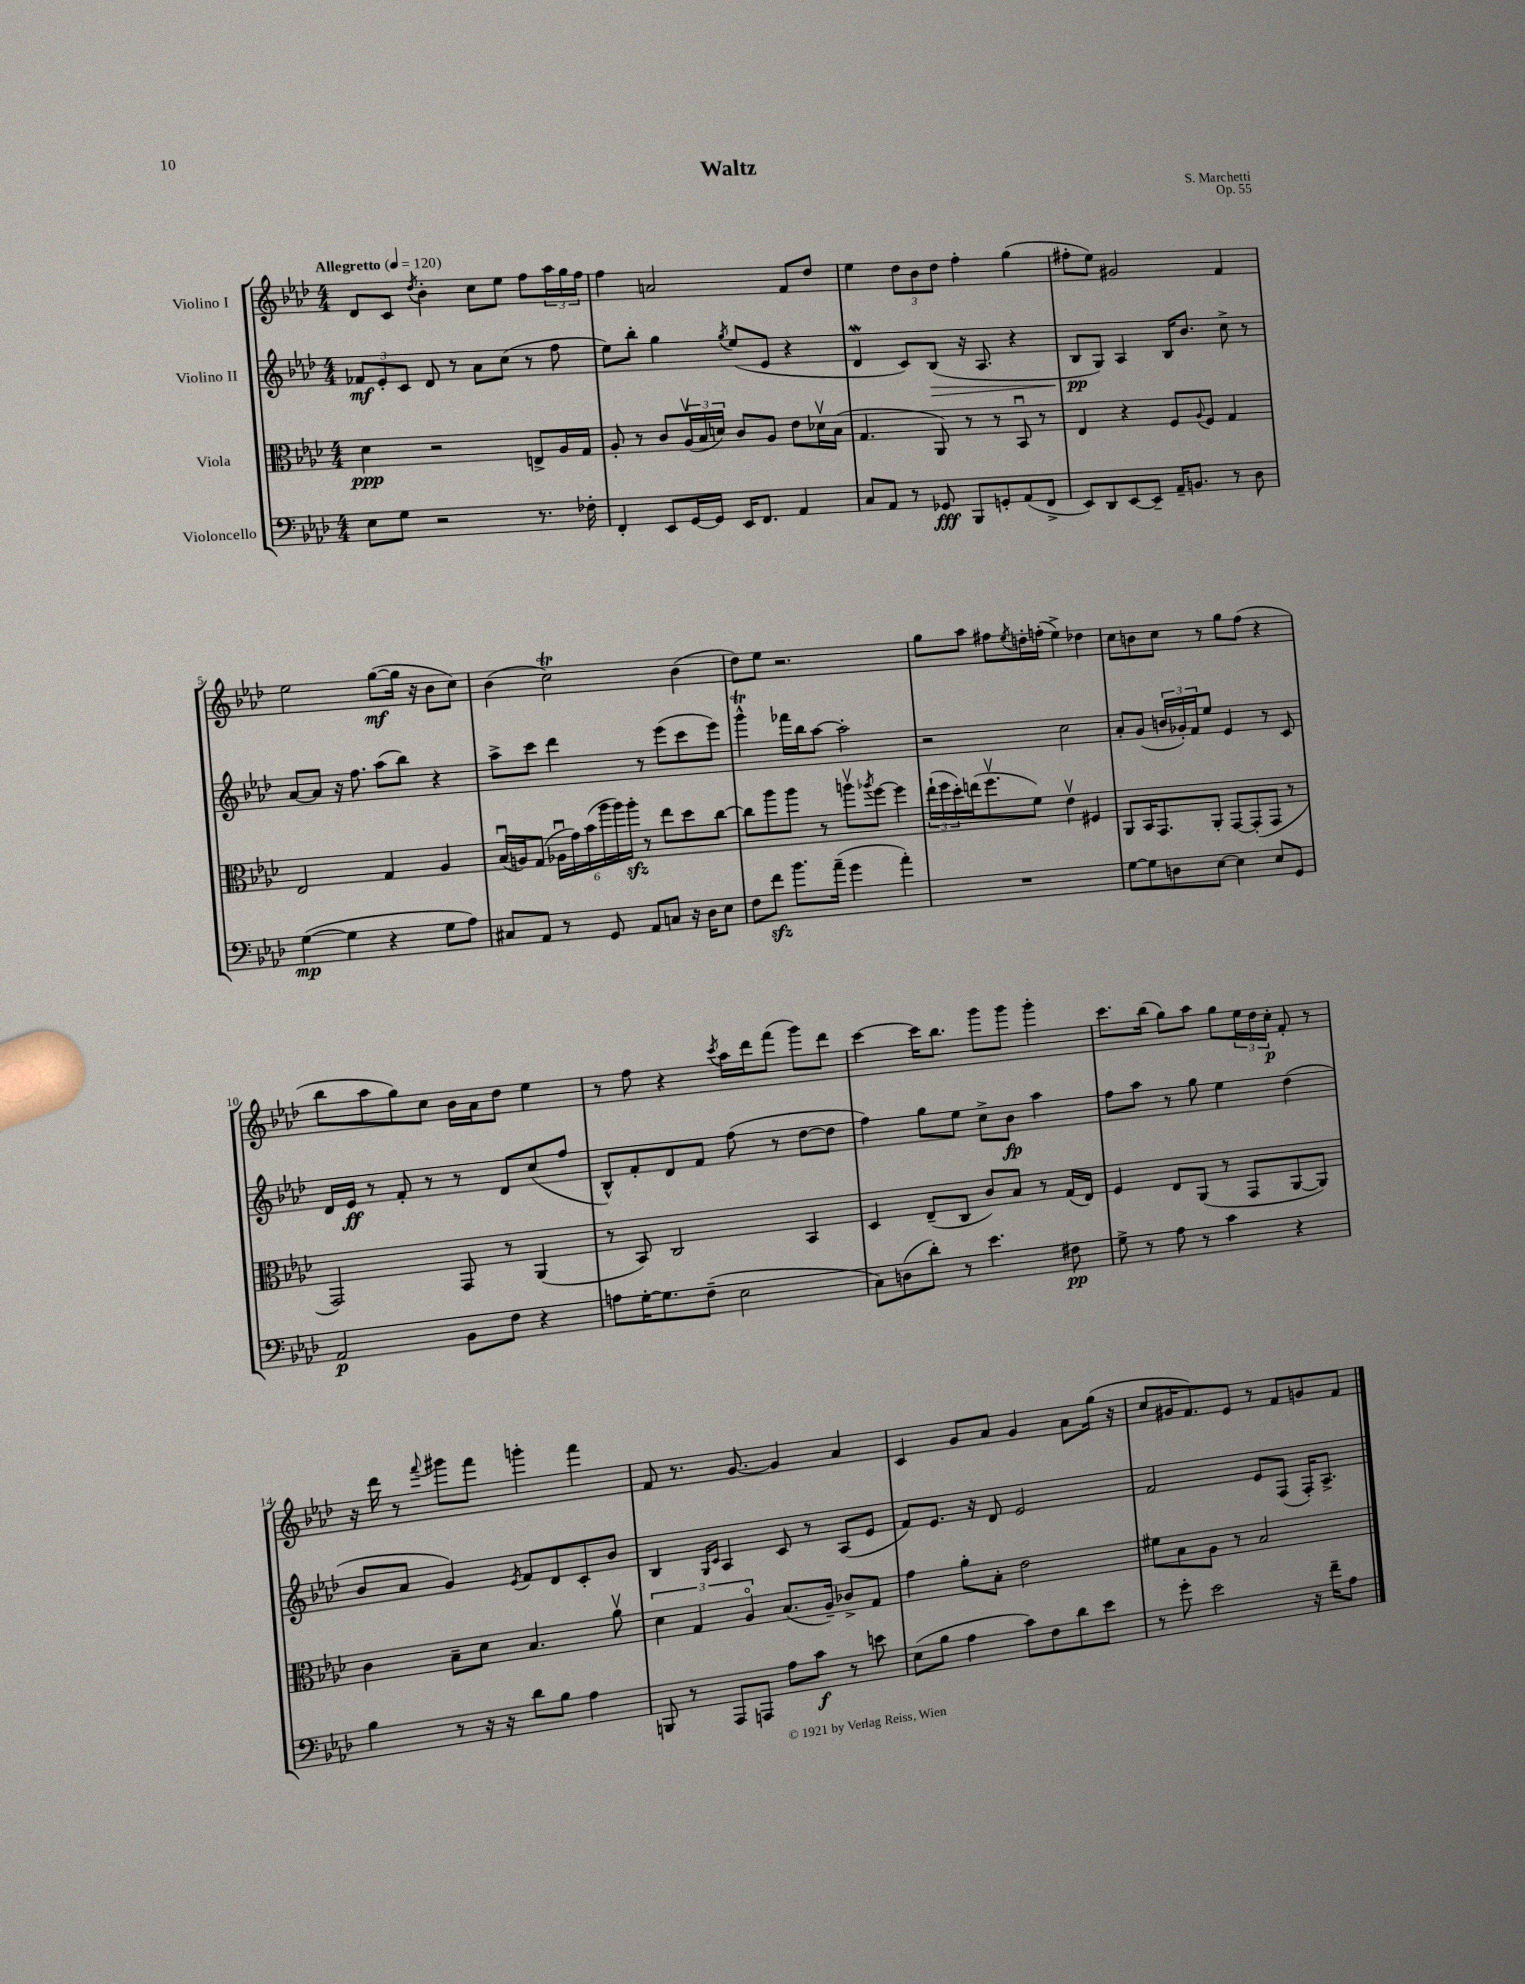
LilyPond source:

\header { title = "Waltz" composer = "S. Marchetti" opus = "Op. 55" }
<<
\new StaffGroup <<
\new Staff = "s0" \with { instrumentName = "Violino I" } {
    \clef treble \key aes \major \numericTimeSignature \time 4/4 \tempo "Allegretto" 4 = 120
    des'8 c'8 \acciaccatura { des''8 } bes'4-. c''8 ees''8 f''8 \tuplet 3/2 { aes''16 g''16 f''16 } |
    f''4 a'2 f'8 des''8 |
    ees''4 \tuplet 3/2 { des''8 bes'8 des''8 } f''4-. g''4( |
    fis''8-. ees''8) gis'2 f'4 |
    ees''2 g''8~\mf( g''16 r16 bes'8 c''8) |
    bes'4( c''2\trill) bes'4( |
    des''8) ees''8 r2. |
    g''8 aes''8 fis''8 \acciaccatura { ees''8 } d''16-. f''16-.( ees''4->) des''4 |
    c''8 b'8 c''8 r8 g''8 f''8( r4 |
    bes''8 aes''8 g''8) c''8 bes'16 aes'16 des''8 ees''4 |
    r8 f''8 r4 \acciaccatura { c'''8 } aes''16 des'''16 f'''8( g'''8) des'''8 |
    c'''4~ c'''16 bes''8. g'''8 g'''8 g'''4-. |
    c'''8. bes''16( g''8) aes''8 g''8 \tuplet 3/2 { ees''16 des''16 c''16-.\p } f'8-. r8 |
    r16 des'''16 r8 \appoggiatura { f'''8 } gis'''8 f'''8 g'''4-. f'''4 |
    f'8 r8. g'8.~ g'4 aes'4 |
    c'4 g'8 aes'8 g'4 aes'8 g''16( r16 |
    c''8 gis'16 f'8.) ees'8 r8 f'8 g'8 f'8 \bar "|." |
}
\new Staff = "s1" \with { instrumentName = "Violino II" } {
    \clef treble \key aes \major \numericTimeSignature \time 4/4
    \tuplet 3/2 { fes'8\mf ees'8-. c'8 } des'8 r8 aes'8 c''8( r8 f''8 |
    ees''8) bes''8-. g''4 \acciaccatura { g''8 } ees''8( ees'8 r4 |
    des'4\mordent c'8) bes8\>( r16 aes8. r4 |
    bes8\pp\! g8) aes4 bes16 bes'8. c''8-> r8 |
    aes'8~ aes'8 r16 f''8. aes''8( bes''8) r4 |
    aes''8-> c'''8 des'''4 r8 ees'''8( c'''8 ees'''8) |
    g'''4-^\trill fes'''16 bes''16 aes''8~ aes''2-. |
    r2 c''2 |
    aes'8-. g'8( \tuplet 3/2 { b'16 ges'16-.) f'16 } ees''8 ees'4 r8 c'8 |
    des'16 ees'16\ff r8 f'8-. r8 r8 des'8 c''8( f''8 |
    bes8-^) f'8-. des'8 f'8 f''8( r8 des''8~ des''8 |
    f''4) g''8 ees''8 c''8-> bes'8\fp aes''4 |
    f''8 aes''8 r8 g''8 ees''4 des''4( |
    bes'8 aes'8 g'4) \acciaccatura { ees'8 } f'8 des'8 c'8-. bes'8 |
    bes4 \grace { g16 c'16 } aes4 c'8 r8 aes8( ees'8 |
    f'8) ees'8. r16 des'8 ees'2 |
    f'2 ees'8 f8( f16-.) aes8.-> \bar "|." |
}
\new Staff = "s2" \with { instrumentName = "Viola" } {
    \clef alto \key aes \major \numericTimeSignature \time 4/4
    des'4\ppp r2 e8-> aes16 g16 |
    aes8-. r8 c'8 \tuplet 3/2 { aes16\upbow( bes16 d'16) } c'8 aes8 ees'8 des'16\upbow bes16( |
    g4. aes,8) r8 r8 bes,8\downbow r8 |
    ees4 r4 f8 \appoggiatura { aes8 } f8 g4 |
    ees2 g4 aes4 |
    bes16\downbow( a16) g8( \tuplet 6/4 { aes16\downbow g'16) bes'16( aes''16 aes''16) aes''16-.\sfz } r8 ees''8 des''8 c''8~ |
    c''8 aes''8 aes''8 r8 a''8\upbow \acciaccatura { aes''8 } f''8~ f''4 |
    \tuplet 3/2 { ees''16-!( f''16 des''16-.) } e''16( f''8.\upbow f'8) ees'4\upbow fis4 |
    aes,8 bes,16 g,8. aes,8-. g,8~ g,8-.( g,8 r8 |
    g,2) g,8 r8 aes,4( |
    r8 bes,8) c2 bes,4 |
    des4 ees8--( c8 c'8) bes8 r8 g16( ees16) |
    f4 ees8 aes,8( r8 g,8 aes,8~ aes,8) |
    c'4 bes8-- des'8 bes4. aes'8\upbow |
    \tuplet 3/2 { des'4 g4 aes4\flageolet } bes8.( aes16--) ces'8-> g8 |
    g'4 aes'8-. bes8-. ees'2 |
    fis'8 bes8 aes8 r8 bes2 \bar "|." |
}
\new Staff = "s3" \with { instrumentName = "Violoncello" } {
    \clef bass \key aes \major \numericTimeSignature \time 4/4
    ees8 g8 r2 r8. fes16-. |
    f,4-. ees,8 g,16~ g,16 ees,16 f,8. aes,4 |
    c8 aes,8 r8 ges,8\fff bes,,8 g,8-. aes,8( f,8-> |
    ees,8) des,8 ees,8~ ees,8-- aes,16-- b,8. r8 des8 |
    g4~\mp( g4 r4 g8 aes8) |
    cis8 aes,8 r8 g,8 aes,8 c8 r16 des16 ees8 |
    f8 f'8\sfz bes'8. aes'16--( g'4 aes'4-.) |
    R1 |
    g8~ g8 d8 ees8~ ees4 ees8 g,8 |
    aes,2\p bes,8 f8 r4 |
    a8 g16~-. g8. f8--( ees2 |
    c8) d8( des'8-.) r8 ees'4. fis8\pp |
    g8-> r8 aes8 r8 c'4 r4 |
    bes4 r8 r16 r16 des'8 bes8 aes4 |
    b,,8 r8 aes,,8 a,,8 aes8 c'8\f r8 e'8 |
    ees8( bes8 aes4 c'8) f8 des'8 ees'8 |
    r8 g'8-. ees'2 r16 f'16-- aes8 \bar "|." |
}
>>
>>
